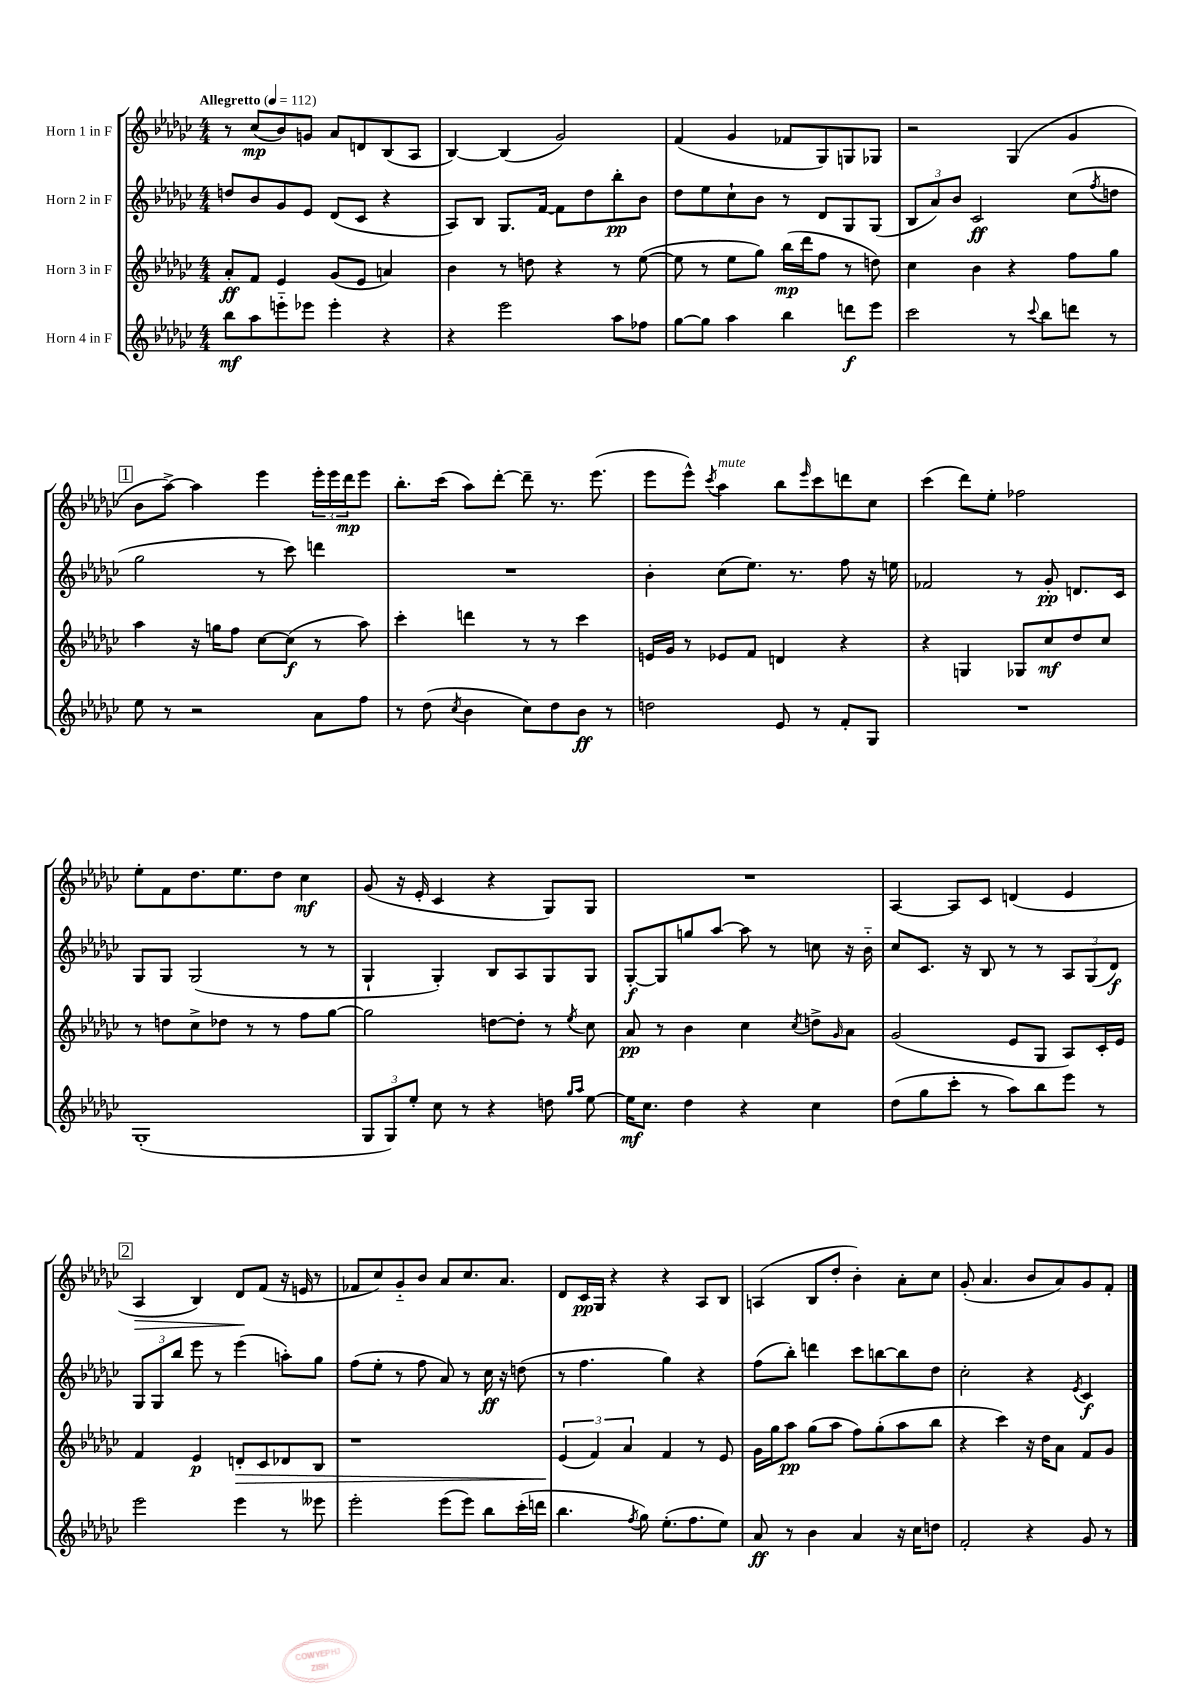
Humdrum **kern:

**kern	**kern	**kern	**kern
*staff4	*staff3	*staff2	*staff1
*clefG2	*clefG2	*clefG2	*clefG2
*k[b-e-a-d-g-c-]	*k[b-e-a-d-g-c-]	*k[b-e-a-d-g-c-]	*k[b-e-a-d-g-c-]
*M4/4	*M4/4	*M4/4	*M4/4
*MM112	*MM112	*MM112	*MM112
8bb-	8a-'	8dd	8r
8aa-	8f	8b-	(8cc-
8eee'~	4e-	8g-	8b-)
8eee-	.	8e-	8g
4eee-'	(8g-	(8d-	8a-
.	8e-	8c-	8d
4r	4a)	4r	(8B-
.	.	.	8A-
=	=	=	=
4r	4b-	8A-)	[4B-)
.	.	8B-	.
2eee-	8r	8.G-	(4B-]
.	8dd	.	.
.	.	[16f	.
.	4r	8f]	2g-)
.	.	8dd-	.
8aa-	8r	8bb-'	.
8ff-	([8ee-	8b-	.
=	=	=	=
[8gg-	8ee-]	8dd-	(4f
8gg-]	8r	8ee-	.
4aa-	8ee-	8cc-`	4g-
.	8gg-)	8b-	.
4bb-	(16bb-	8r	8f-
.	16ddd-	.	.
.	8ff	8d-	8G-)
8ddd	8r	8G-	8G
8eee-	8dd)	(8G-	8G-
=	=	=	=
2ccc-	4cc-	12B-	2r
.	.	12a-)	.
.	.	12b-	.
.	4b-	2c-	.
8r	4r	.	(4G-
8qqccc-	.	.	.
8bb-	.	.	.
8ddd	8ff	(8cc-	4g-
.	.	8qff	.
8r	8gg-	8dd	.
=	=	=	=
8ee-	4aa-	2gg-	8b-
8r	.	.	[8aa-^)
2r	16r	.	4aa-]
.	16gg	.	.
.	8ff	.	.
.	[8cc-	8r	4eee-
.	(8cc-]	8ccc-)	.
8a-	8r	4ddd	24eee-'
.	.	.	24eee-
.	.	.	24ddd-
8ff	8aa-)	.	8eee-
=	=	=	=
8r	4ccc-'	1r	8.bb-'
(8dd-	.	.	.
.	.	.	(16ccc-
8qcc-	.	.	.
4b-	4ddd	.	8aa-)
.	.	.	[8ddd-'
8cc-)	8r	.	8ddd-~]
8dd-	8r	.	8.r
8b-	4ccc-	.	.
.	.	.	(8.eee-
8r	.	.	.
=	=	=	=
2dd	16e	4b-'	8eee-
.	16g-	.	.
.	8r	.	8eee-^^)
.	.	.	8qccc-
.	8e-	(8cc-	4aa-
.	8f	8.ee-)	.
8e-	4d	.	8bb-
.	.	8.r	.
.	.	.	16qqeee-
8r	.	.	8ccc-
8f'	4r	8ff	8ddd
8G-	.	16r	8cc-
.	.	16ee	.
=	=	=	=
1r	4r	2f-	(4ccc-
.	4G	.	8ddd-)
.	.	.	8ee-'
.	8G-	8r	2ff-
.	8cc-	8g-'	.
.	8dd-	8.d	.
.	8cc-	.	.
.	.	16c-	.
=	=	=	=
(1G-'	8r	8G-	8ee-'
.	8dd	8G-	8f
.	8cc-^	(2G-	8.dd-
.	8dd-	.	.
.	.	.	8.ee-
.	8r	.	.
.	8r	.	8dd-
.	8ff	8r	4cc-
.	[8gg-	8r	.
=	=	=	=
12G-	2gg-]	4G-`	(8g-
12G-)	.	.	.
.	.	.	16r
12ee-'	.	.	.
.	.	.	16e-'
8cc-	.	4G-')	4c-
8r	.	.	.
4r	[8dd	8B-	4r
.	8dd']	8A-	.
8dd	8r	8G-	8G-)
16qqgg-	.	.	.
16qqaa-	8qee-	.	.
[8ee-	8cc-	8G-	8G-
=	=	=	=
16ee-]	8a-	[8G-'	1r
8.cc-	.	.	.
.	8r	8G-]	.
4dd-	4b-	8gg	.
.	.	[8aa-	.
4r	4cc-	8aa-]	.
.	.	8r	.
.	8qcc-	.	.
4cc-	8dd^	8cc	.
.	16qqg-	.	.
.	8a-	16r	.
.	.	16b-'~	.
=	=	=	=
(8dd-	(2g-	8cc-	[4A-
8gg-	.	8.c-	.
8ccc-'	.	.	8A-]
.	.	16r	.
8r	.	8B-	8c-
8aa-)	8e-	8r	(4d
8bb-	8G-	8r	.
8eee-	8A-)	12A-	4e-
.	.	(12G-	.
8r	16c-'	.	.
.	.	12d-)	.
.	16e-	.	.
=	=	=	=
2eee-	4f	12G-	4A-
.	.	12G-	.
.	.	12bb-	.
.	4e-	8eee-	4B-)
.	.	8r	.
4eee-	8d'	(4eee-	8d-
.	8c-	.	(8f
8r	8d-	8aa')	16r
.	.	.	16e
8eee--	8B-	8gg-	8r
=	=	=	=
2eee-'	1r	(8ff	8f-
.	.	8ee-'	8cc-)
.	.	8r	8g-'~
.	.	8ff	8b-
(8eee-	.	8a-)	8a-
8eee-)	.	8r	8.cc-
8bb-	.	16cc-	.
.	.	16r	8.a-
(16ccc-'	.	(8dd	.
16ddd	.	.	.
=	=	=	=
4.bb-	(6e-	8r	8d-
.	.	4.ff	16c-
.	6f)	.	.
.	.	.	16G-
.	.	.	4r
.	6a-	.	.
8qff	.	.	.
8gg-)	.	.	.
(8.ee-'	4f	4gg-)	4r
8.ff	.	.	.
.	8r	4r	8A-
8ee-)	8e-	.	8B-
=	=	=	=
8a-	16g-	(8ff	(4A
.	16gg-	.	.
8r	8aa-	8bb-')	.
4b-	(8gg-	4ddd	8B-
.	8aa-	.	8dd-'
4a-	8ff)	8ccc-	4b-')
.	(8gg-'	[8bb	.
16r	8aa-	8bb]	8a-'
16cc-	.	.	.
8dd	8bb-	8dd-	8cc-
=	=	=	=
2f'	4r	2cc-'	(8g-'
.	.	.	4.a-
.	4ccc-)	.	.
4r	16r	4r	8b-
.	16dd-	.	.
.	8a-	.	8a-)
.	.	8qe-	.
8g-	8f	4c-	8g-
8r	8g-	.	8f'
==	==	==	==
*-	*-	*-	*-
